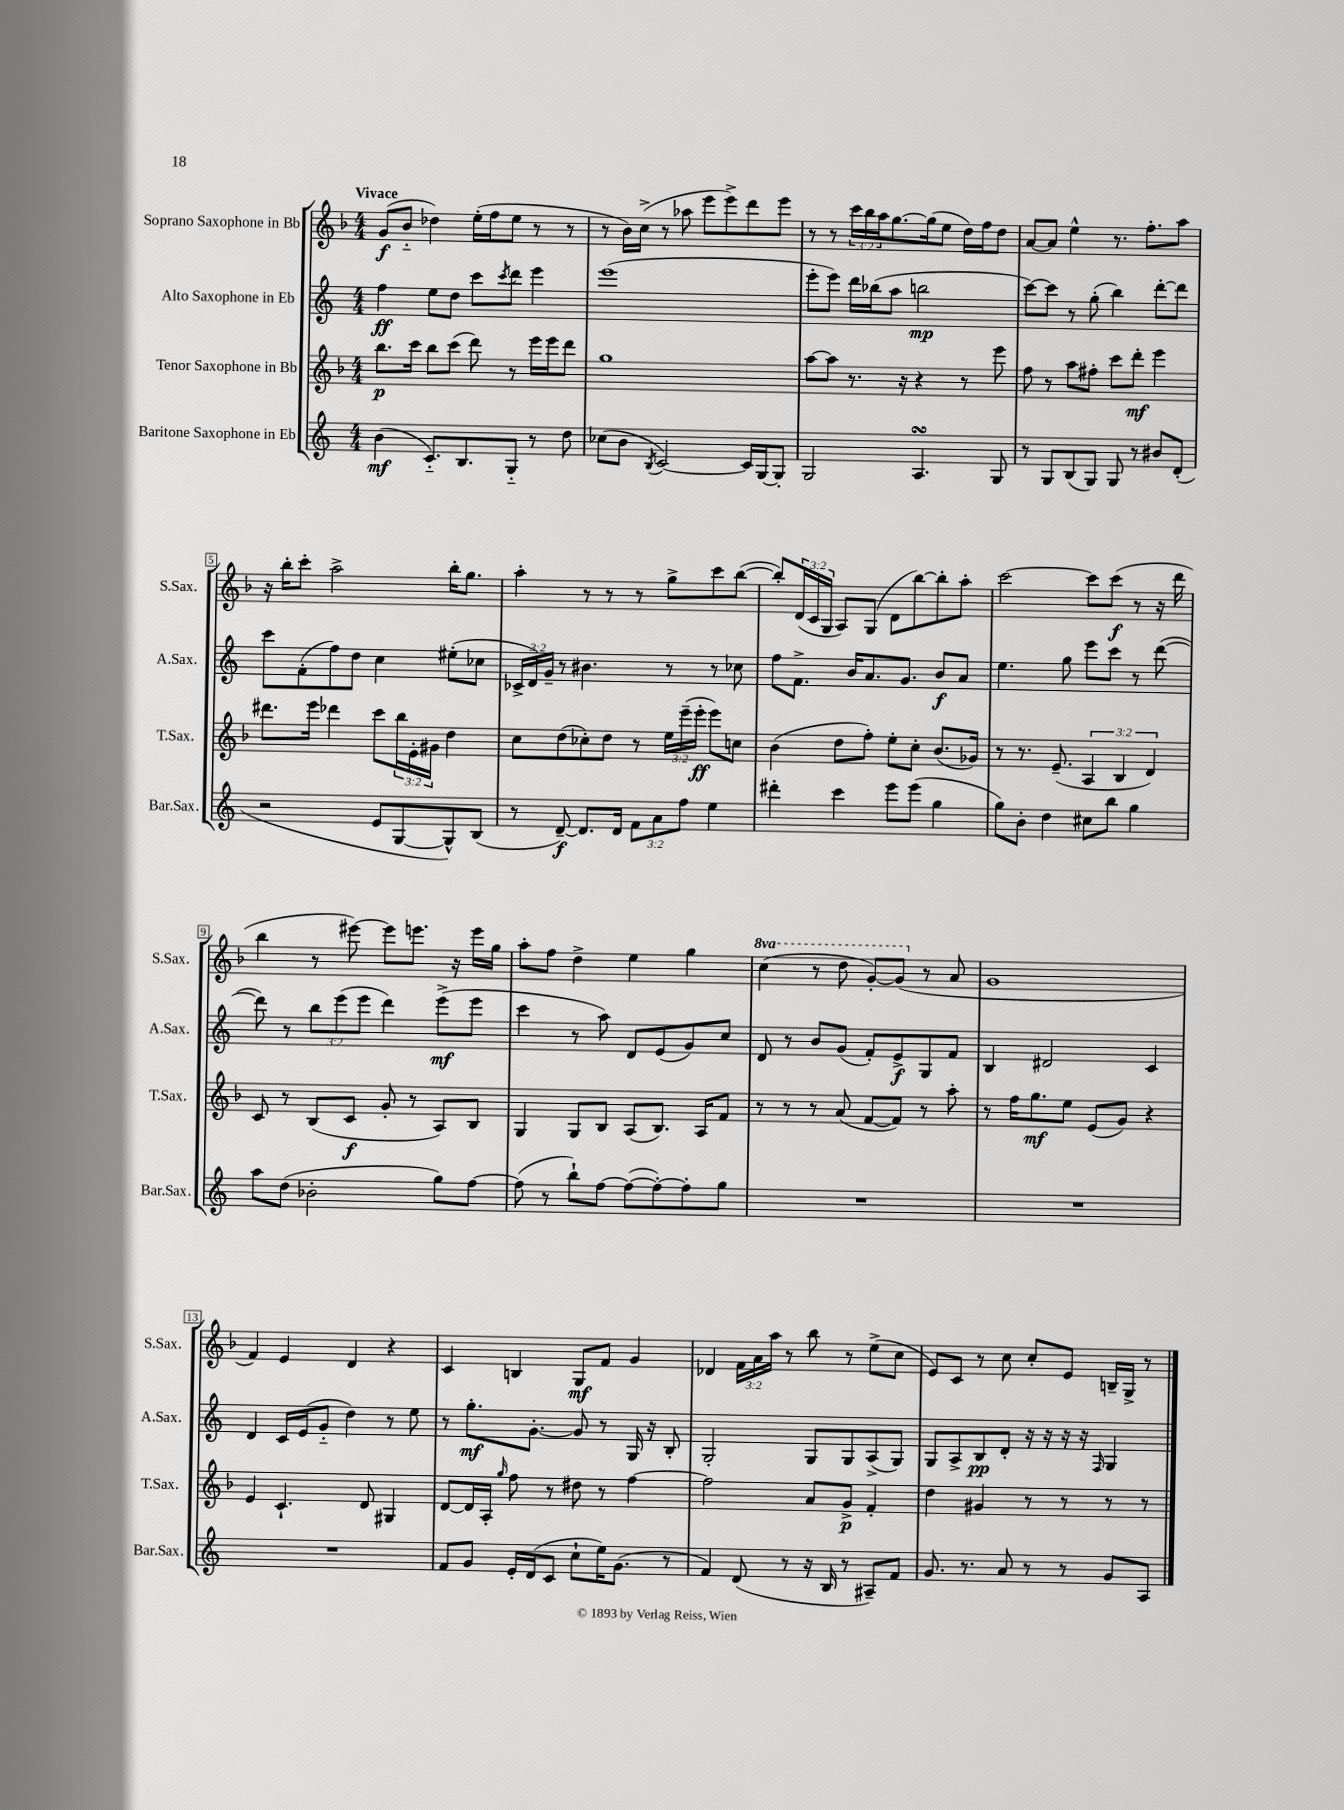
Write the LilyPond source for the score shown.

<<
\new StaffGroup <<
\new Staff = "s0" \with { instrumentName = "Soprano Saxophone in Bb" shortInstrumentName = "S.Sax." } {
    \clef treble \key f \major \numericTimeSignature \time 4/4 \override Staff.TupletNumber.text = #tuplet-number::calc-fraction-text \set Staff.ottavationMarkups = #ottavation-simple-ordinals \tempo "Vivace"
    g'8\f( bes'8-_ des''4) e''16-.( f''16 e''8 r8 r8 |
    r8 bes'16) c''16->( r8 aes''8 e'''8 e'''8->) d'''8 e'''8 |
    r8 r8 \tuplet 3/2 { c'''16 bes''16 a''16 } g''8.~ g''16( e''8 d''16) f''16 d''8 |
    a'8~ a'8 e''4-^ r8. f''8.-. a''8 |
    r16 bes''16-. c'''8-. a''2-> bes''16-. g''8. |
    a''4-. r8 r8 r8 g''8-> c'''8 bes''8~( |
    bes''8-.) \tuplet 3/2 { d'16( c'16 g16 } a8) g8( d'8 bes''8~) bes''8-. a''8-. |
    c'''2~ c'''8 c'''8\f( r8 r16 d'''16 |
    bes''4 r8 eis'''8~) eis'''8 e'''8. r16 e'''16 g''16 |
    a''8-. f''8 d''4-> e''4 g''4 |
    \ottava #1 c'''4( r8 d'''8 g''8~-.) g''8( \ottava #0 r8 a'8 |
    g'1 |
    f'4) e'4 d'4 r4 |
    c'4 b4 g8\mf f'8 g'4 |
    des'4 \tuplet 3/2 { f'16 a'16 a''16 } r8 bes''8 r8 e''8->( c''8 |
    e'8) c'8 r8 c''8 c''8-. e'8 b16-- g16-> r8 \bar "|." |
}
\new Staff = "s1" \with { instrumentName = "Alto Saxophone in Eb" shortInstrumentName = "A.Sax." } {
    \clef treble \key c \major \numericTimeSignature \time 4/4 \override Staff.TupletNumber.text = #tuplet-number::calc-fraction-text
    f''4\ff e''8 d''8 c'''8 \acciaccatura { c'''8 } d'''8 e'''4 |
    e'''1( |
    e'''8-. e'''8) d'''16 bes''16( a''8 b''2\mp |
    c'''8~) c'''8 r8 g''8-.( b''4) d'''8~-. d'''8 |
    c'''8 f'8-.( f''8) d''8 c''4 eis''8-.( ces''8 |
    \tuplet 3/2 { ces'16-> d'16) g'16-- } r8 bis'4. r8 r8 ces''8 |
    f''8 f'8.-> b'16 a'8. g'8. b'8\f a'8 |
    e''4. g''8 e'''8 c'''8 r8 d'''8~( |
    d'''8) r8 \tuplet 3/2 { b''8 e'''8( e'''8 } d'''4) e'''8->\mf( e'''8 |
    c'''4 r8 a''8) d'8 e'8( g'8) c''8 |
    d'8 r8 b'8 g'8( f'8-.) e'8->\f g8 f'8 |
    b4 dis'2 c'4 |
    d'4 c'16 e'16( g'8-_ d''4) r8 e''8 |
    r8 g''8.-.\mf g'8.~-. g'8 r8 g16 r16 b8-. |
    g2-. g8 g8 a8->( g8) |
    g8 a8-> b8\pp d'8-. r16 r16 r16 r16 \grace { f16 } g4 \bar "|." |
}
\new Staff = "s2" \with { instrumentName = "Tenor Saxophone in Bb" shortInstrumentName = "T.Sax." } {
    \clef treble \key f \major \numericTimeSignature \time 4/4 \override Staff.TupletNumber.text = #tuplet-number::calc-fraction-text
    bes''8.\p c'''16 bes''8 c'''8( d'''8) r8 e'''16 e'''16 d'''8 |
    g''1 |
    a''8~ a''8 r8. r16 r4 r8 e'''8 |
    f''8 r8 a''8 fis''8-. c'''8 d'''8-.\mf e'''4 |
    dis'''8. e'''16 des'''4 c'''8 \tuplet 3/2 { bes''16 e'16-. gis'16 } d''4 |
    c''8 d''8( ces''8-.) d''8 r8 \tuplet 3/2 { e''16 e'''16--( e'''16-.\ff } e'''8) c''8 |
    bes'4( d''8 f''8-.) e''8-. c''8-. bes'8.( ges'16) |
    r8 r8. e'8.--( \tuplet 3/2 { a4 bes4 d'4) } |
    c'8 r8 bes8( c'8\f g'8-. r8 a8) bes8 |
    g4 g8 bes8 a8( bes8.) a16 f'8 |
    r8 r8 r8 a'8( f'8~ f'8) r8 a''8-. |
    r8 f''16 g''8.\mf e''8 e'8( g'8) r4 |
    e'4 c'4.-! d'8 gis4 |
    d'8~ d'16 a16-. \grace { g''16 } f''8 r8 dis''8 r8 f''4~ |
    f''2 a'8 g'8->\p f'4-. |
    d''4 gis'4 r8 r8 r8 r8 \bar "|." |
}
\new Staff = "s3" \with { instrumentName = "Baritone Saxophone in Eb" shortInstrumentName = "Bar.Sax." } {
    \clef treble \key c \major \numericTimeSignature \time 4/4 \override Staff.TupletNumber.text = #tuplet-number::calc-fraction-text
    b'4\mf( c'8.-_) b8. g8-_ r8 d''8 |
    ces''8( b'8 \acciaccatura { b8 } c'2~) c'16 g16~ g8-. |
    g2 a4.\turn g8 |
    r8 g8 b8( g8) g8 r8 bis'8 d'8-.( |
    r2 e'8 g8~ g8-^) b8( |
    r8 d'8~--\f) d'8. d'16 \tuplet 3/2 { f'8 a'8 f''8 } e''4 |
    dis'''4-. c'''4 e'''8 e'''8( g''4 |
    g''8) b'8-. d''4 cis''8 b''8 g''4 |
    a''8 d''8( bes'2-. g''8) f''8~ |
    f''8( r8 b''8-!) f''8~ f''8~( f''8~-.) f''8-. g''8 |
    R1 |
    R1 |
    R1 |
    f'8 g'8 e'16-. d'16( c'8 c''8-! e''16) g'8.( r8 |
    f'4) d'8( r8 r16 b16 r8 ais8--) f'8 |
    g'8. r8. a'8 r8 r8 g'8 a8 \bar "|." |
}
>>
>>
\layout { \context { \Score \override BarNumber.stencil = #(make-stencil-boxer 0.1 0.3 ly:text-interface::print) } }
